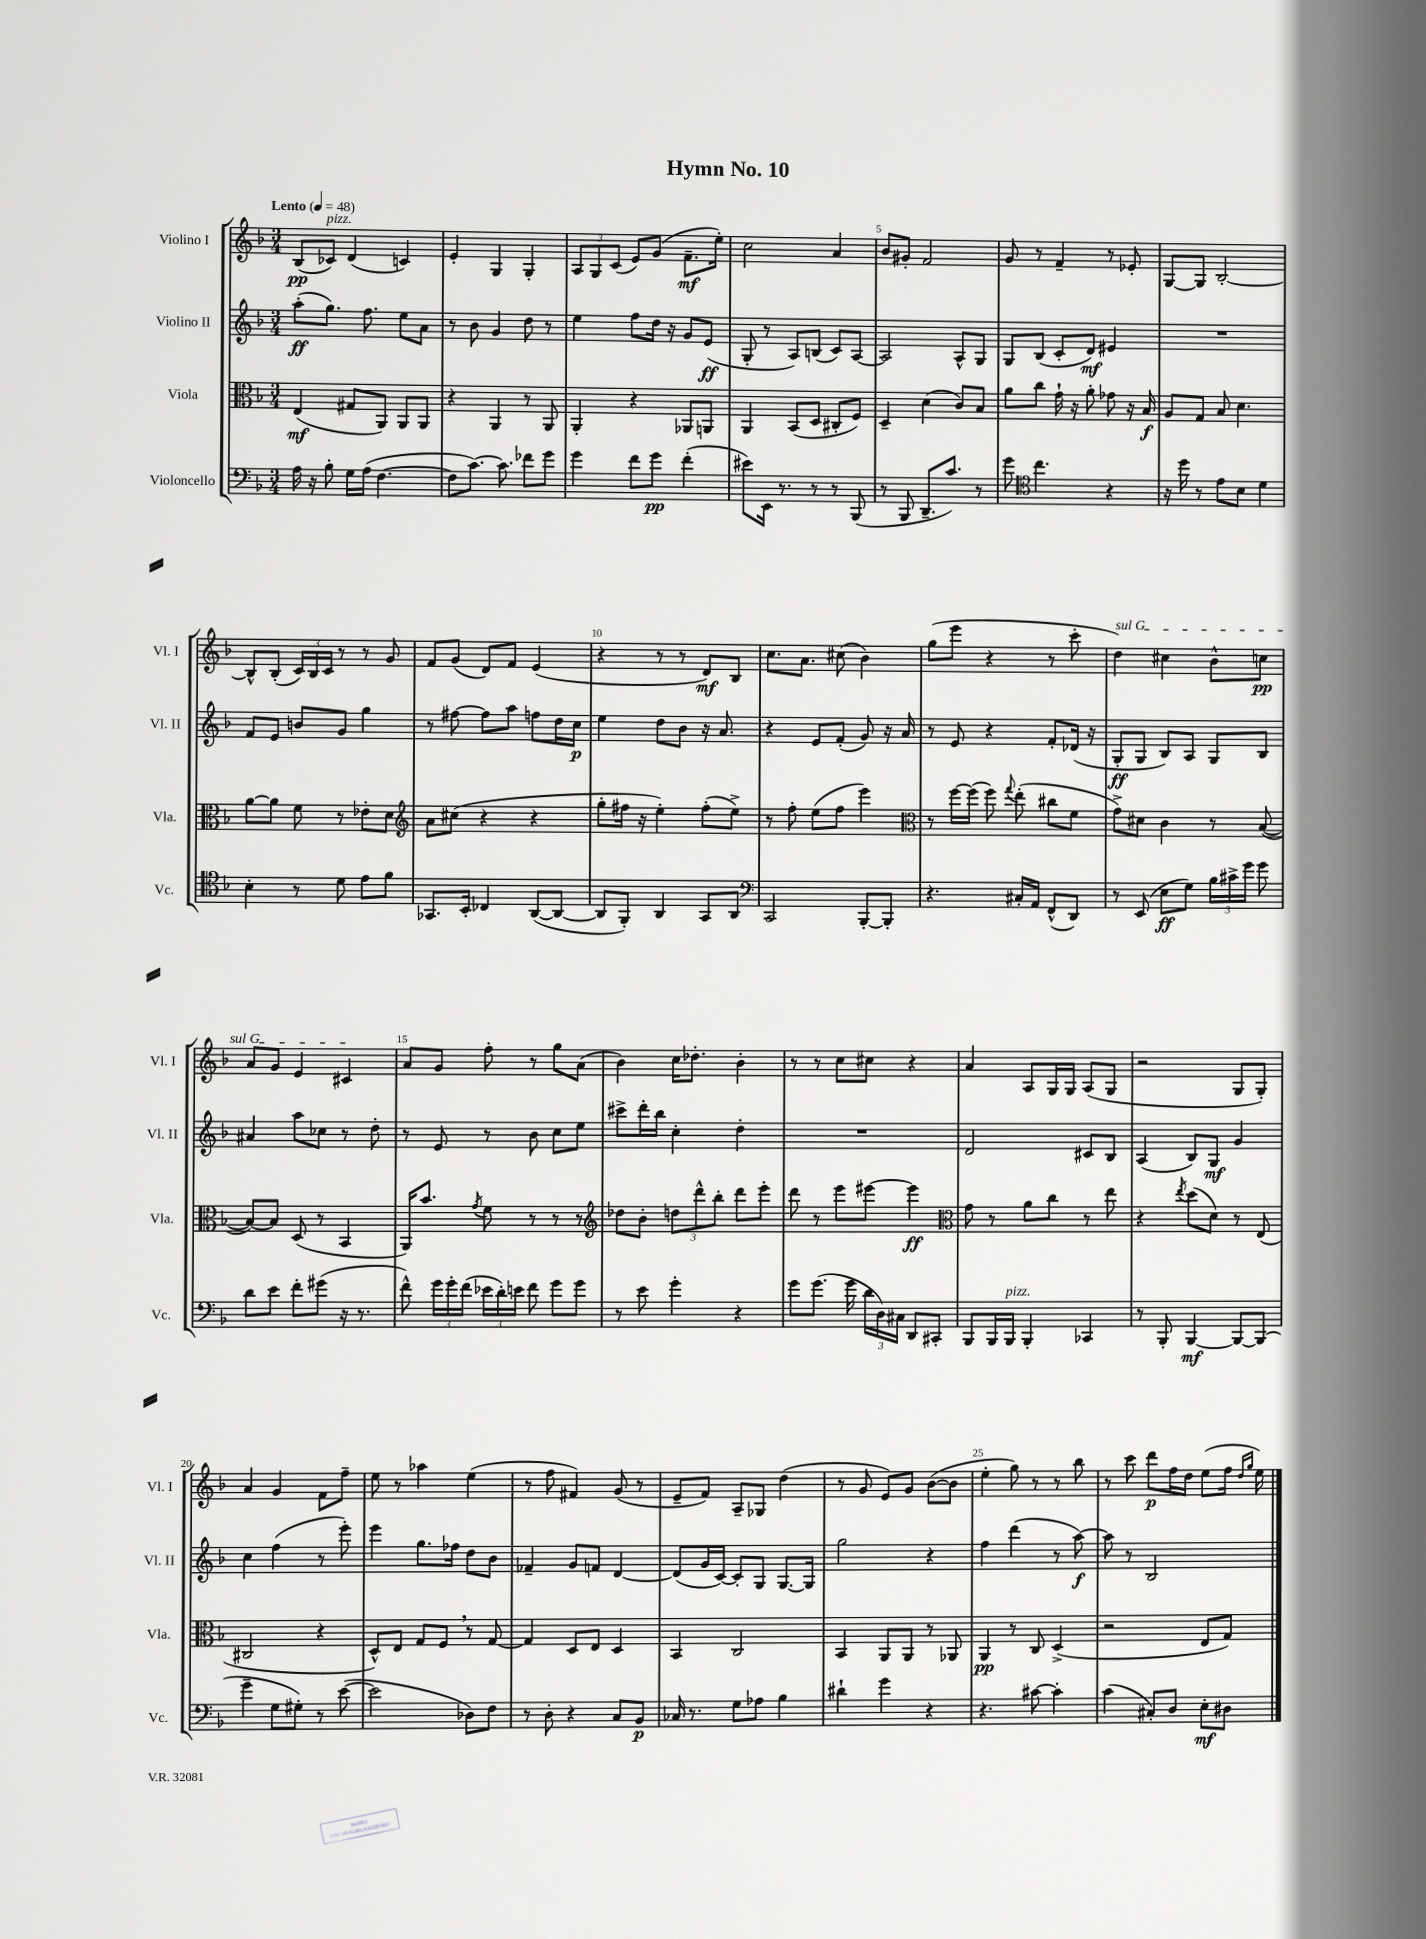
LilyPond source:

\header { title = "Hymn No. 10" }
<<
\new StaffGroup <<
\new Staff = "s0" \with { instrumentName = "Violino I" shortInstrumentName = "Vl. I" } {
    \clef treble \key f \major \numericTimeSignature \time 3/4 \tempo "Lento" 4 = 48
    \autoBeamOff bes8[\pp( ces'8]^\markup { \italic "pizz." }) d'4( c'4) |
    e'4-. g4 g4-. |
    \tuplet 3/2 { a8[ g8 c'8]( } e'8[) g'8]( f'8.[--\mf e''16]-.) |
    c''2 a'4 |
    bes'8[ gis'8]-. f'2 |
    g'8 r8 f'4-- r8 ees'8-. |
    g8[~ g8] bes2~-. |
    bes8[-^ bes8]-.( \tuplet 3/2 { c'16[) bes16 c'16] } r8 r8 g'8 |
    f'8[ g'8]( d'8[) f'8] e'4( |
    r4 r8 r8 d'8[\mf) bes8] |
    c''8.[ a'8.] cis''8( bes'4) |
    g''8[( e'''8] r4 r8 c'''8-. |
    \once \override TextSpanner.bound-details.left.text = \markup { \italic "sul G" } d''4\startTextSpan) cis''4 bes'8[-^ c''8]\pp |
    a'8[ g'8] e'4 cis'4\stopTextSpan |
    a'8[ g'8] f''8-. r8 g''8[ a'8]( |
    bes'4) c''16[ des''8.]-. bes'4-. |
    r8 r8 c''8[ cis''8] r4 |
    a'4 a8[ g16 g16] a8[( g8] |
    r2 g8[ g8]-.) |
    a'4 g'4 f'8[ f''8]-- |
    e''8 r8 aes''4 e''4( |
    r8 f''8 fis'4) g'8( r8 |
    e'8[-- f'8]) a8[-- ges8] d''4( |
    r8 g'8 e'8[) g'8] bes'8[~( bes'8] |
    e''4-. g''8) r8 r8 bes''8 |
    r8 c'''8 d'''8[\p f''16 d''16] e''8[( f''16] \grace { d''16[ g''16] } e''16) \bar "|." |
}
\new Staff = "s1" \with { instrumentName = "Violino II" shortInstrumentName = "Vl. II" } {
    \clef treble \key f \major \numericTimeSignature \time 3/4
    \autoBeamOff a''8[-.\ff( g''8.]) f''8. e''8[ a'8] |
    r8 bes'8 g'4 d''8 r8 |
    e''4 f''8[ d''16] r16 g'8[ e'8]\ff( |
    g8-. r8 a8[) b8]( c'8[) a8]~ |
    a2 a8[-^ g8] |
    g8[ bes8]( c'8[-. d'8]\mf) eis'4 |
    R2. |
    f'8[ e'8] b'8[ g'8] g''4 |
    r8 fis''8~ fis''8[ a''8] f''8[ d''16 c''16]\p |
    e''4 d''8[ bes'8] r16 a'8. |
    r4 e'8[ f'8]-.( g'8) r16 a'16 |
    r8 e'8 r4 f'8[-. des'16]( r16 |
    g8[-.\ff g8] bes8[) a8] g8[ bes8] |
    ais'4 a''8[ ces''8] r8 d''8-. |
    r8 e'8 r8 bes'8 c''8[ e''8] |
    cis'''8[-> d'''16-. bes''16] c''4-. d''4-. |
    R2. |
    d'2 cis'8[ bes8] |
    a4( bes8[) g8]\mf g'4 |
    c''4 f''4( r8 e'''8-.) |
    e'''4 g''8.[ fes''16] d''8[ bes'8] |
    fes'4-- g'8[ f'8] d'4~ |
    d'8[( g'16 c'16]~) c'8[-. g8] g8.[~ g16] |
    g''2 r4 |
    f''4 d'''4( r8 a''8~\f) |
    a''8 r8 bes2 \bar "|." |
}
\new Staff = "s2" \with { instrumentName = "Viola" shortInstrumentName = "Vla." } {
    \clef alto \key f \major \numericTimeSignature \time 3/4
    \autoBeamOff e4\mf( gis8[ a,8]) a,8[ a,8] |
    r4 a,4 r8 a,8 |
    a,4-. r4 aes,8[ a,8] |
    a,4 bes,8[( d8] cis8[-. f8]) |
    d4-- d'4( c'8[) bes8] |
    a'8[ c''8] g'16-! r16 a'8-. ges'8 r16 bes16\f |
    a8[ g8] bes8 d'4. |
    a'8[~ a'8] f'8 r8 ees'8[-. d'8] |
    \clef treble a'8[ cis''8]( r4 r4 |
    g''8[-. fis''16] r16 e''4-.) fis''8[-.( e''8]->) |
    r8 f''8-. e''8[( f''8] e'''4) |
    \clef alto r8 f''16[~ f''16]( f''8) \appoggiatura { g''8 } e''8-.( cis''8[ f'8] |
    g'8[->) dis'8] c'4 r8 bes8~( |
    bes8[~) bes8] d8( r8 bes,4 |
    a,16[) bes'8.] \acciaccatura { g'8 } f'8 r8 r8 r8 |
    \clef treble des''8[ bes'8]-. \tuplet 3/2 { d''8[ d'''8-^ bes''8]-. } d'''8[ e'''8]-. |
    d'''8 r8 e'''8[ eis'''8]~ eis'''4\ff |
    \clef alto g'8 r8 a'8[ c''8] r8 e''8 |
    r4 \acciaccatura { e''8 } d''8[( d'8]) r8 e8( |
    cis2 r4 |
    d8[-^) e8] g8[ f8] \breathe r8 g8~ |
    g4 d8[ e8] d4 |
    bes,4 c2 |
    bes,4 a,8[ a,8] r8 aes,8 |
    a,4\pp r8 c8 d4->( |
    r2 e8[ g8]) \bar "|." |
}
\new Staff = "s3" \with { instrumentName = "Violoncello" shortInstrumentName = "Vc." } {
    \clef bass \key f \major \numericTimeSignature \time 3/4
    \autoBeamOff a16 r16 bes8-. g16[ a16]( f4.~ |
    f8[ c'8.]~) c'8. fes'8[ g'8] |
    g'4 f'8[ g'8]\pp f'4-.( |
    eis'8[) e,16] r8. r8 r8 bes,,8( |
    r8 bes,,8 d,8.[-- c'8.]) r8 |
    g'8 \clef tenor c''4. r4 |
    r16 d''16 r8 e'8[ bes8] d'4 |
    bes4-. r8 d'8 e'8[ f'8] |
    ges,8.[ bes,16]-. ces4 a,8[~( a,8]~ |
    a,8[ f,8]-.) a,4 g,8[ a,8] |
    \clef bass c,2 bes,,8[~-. bes,,8]-. |
    r4. cis16[-. a,16] f,8[-^( d,8]) |
    r8 e,8( e8[\ff g8]) \tuplet 3/2 { bes16[ cis'16-> g'16] } g'8 |
    d'8[ e'8] f'8[-. gis'8]( r16 r8. |
    f'8-^) \tuplet 3/2 { g'16[ g'16-. f'16]( } \tuplet 3/2 { ees'16[ d'16-.) e'16] } f'8 g'8[ g'8] |
    r8 e'8 g'4-. r4 |
    g'8[ g'8.]( g'16 \tuplet 3/2 { d'16[ d16) cis16] } d,8[ cis,8]-. |
    bes,,8[ bes,,16 bes,,16]^\markup { \italic "pizz." } bes,,4-. ces,4 |
    r8 bes,,8-. bes,,4~\mf bes,,8[~ bes,,8]( |
    g'4-- g8[ gis8]-.) r8 e'8~( |
    e'2 des8[) f8] |
    r8 d8-. r4 c8[ bes,8]\p |
    ces16 r8. g8[ aes8] bes4 |
    dis'4-! g'4 r4 |
    r4. cis'8~ cis'4-. |
    c'4( cis8[-.) d8] e8[-.\mf dis8] \bar "|." |
}
>>
>>
\layout { \context { \Score \override BarNumber.break-visibility = ##(#f #t #t) barNumberVisibility = #(every-nth-bar-number-visible 5) } }
